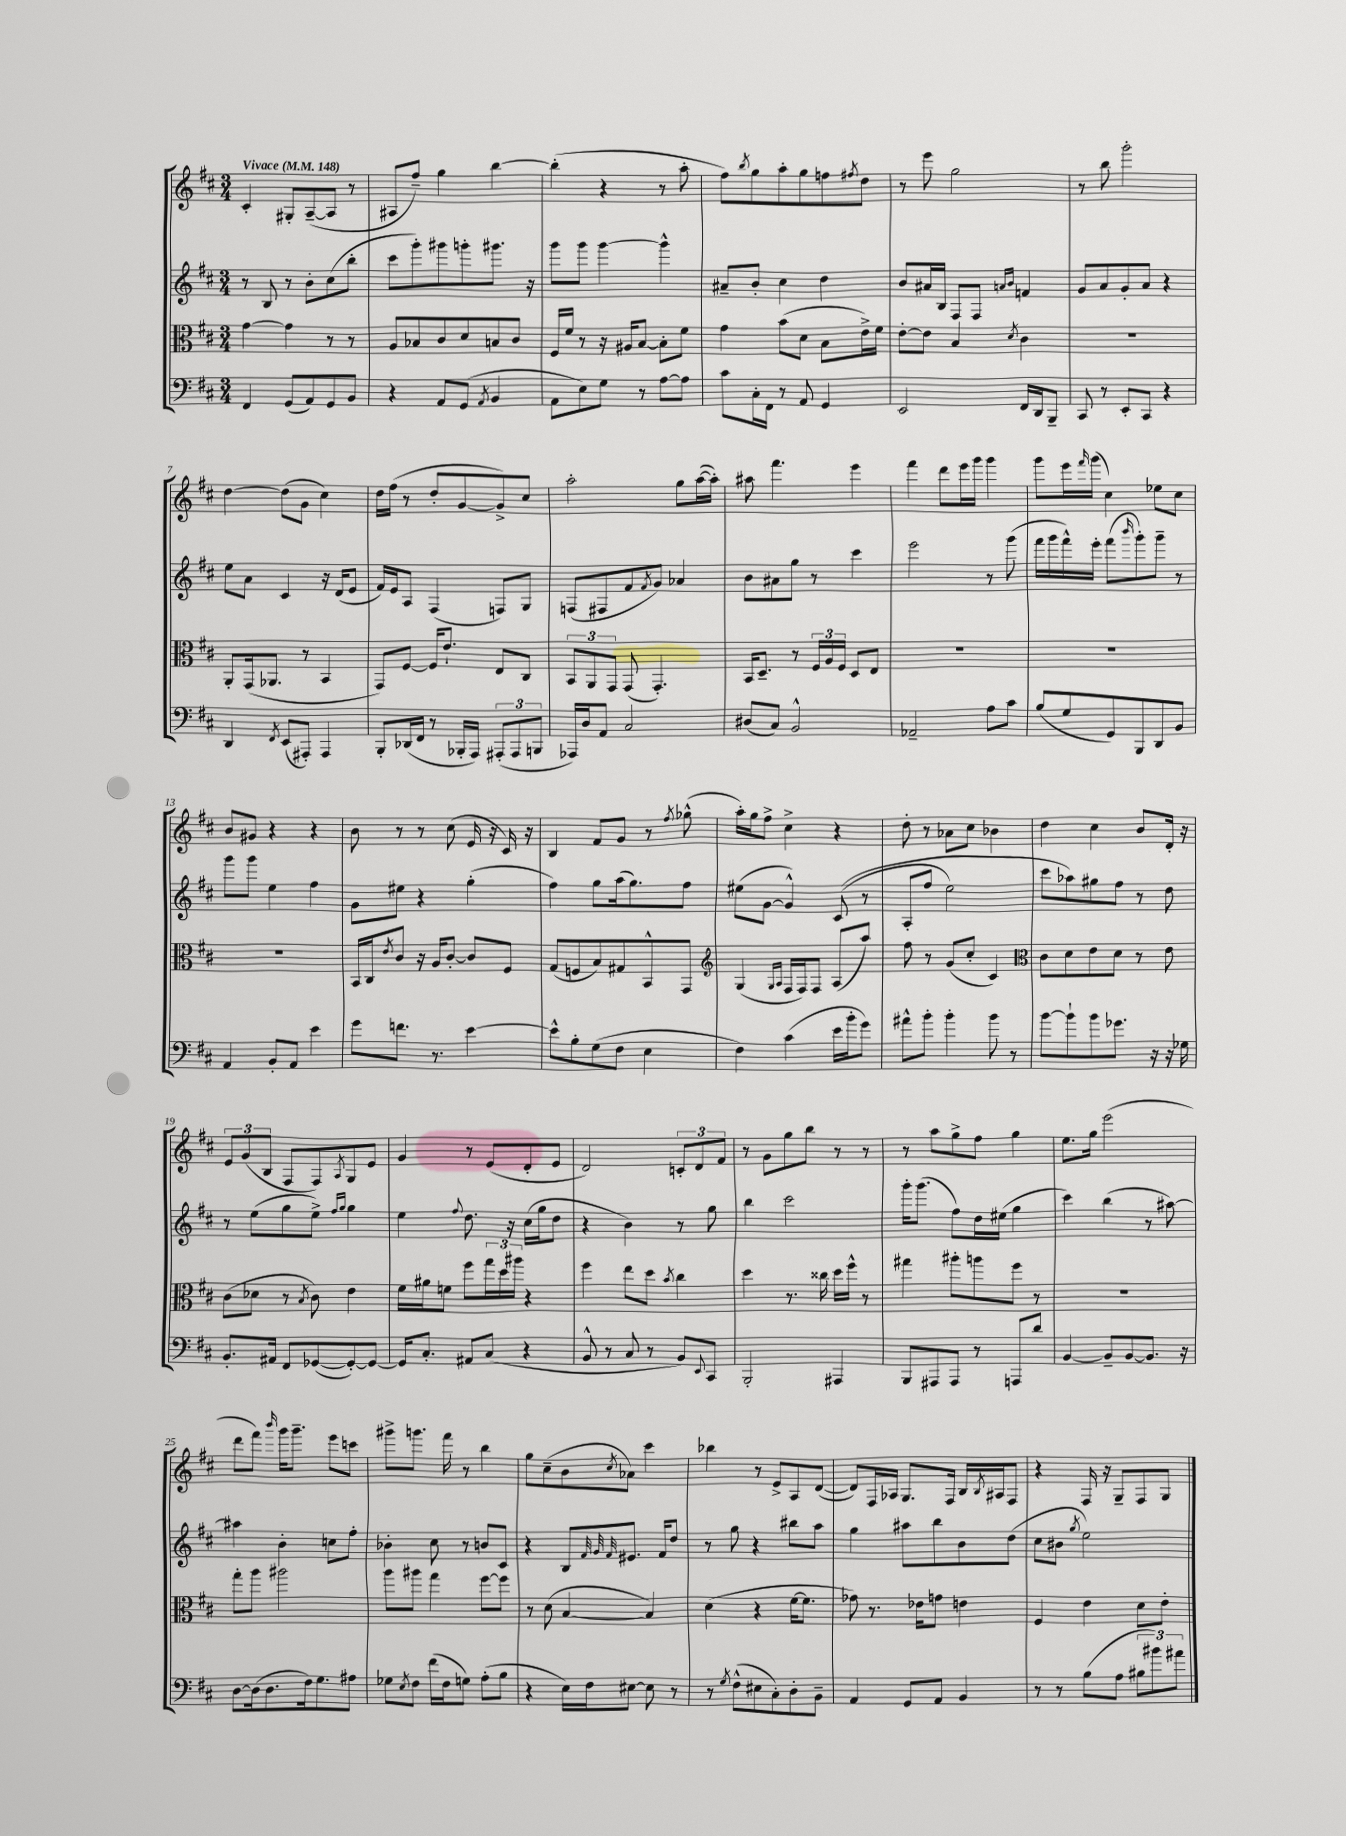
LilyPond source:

<<
\new StaffGroup <<
\new Staff = "s0" {
    \clef treble \key d \major \numericTimeSignature \time 3/4 \tempo "Vivace" 4 = 148
    cis'4-. gis8-. a8~--( a8 r8 |
    ais8 fis''8--) g''4 b''4~ |
    b''4-.( r4 r8 a''8-. |
    fis''8) \acciaccatura { b''8 } g''8 a''8-. g''8 f''8 \acciaccatura { fis''8 } d''8 |
    r8 e'''8 g''2 |
    r8 b''8 g'''2-. |
    d''4~ d''8( g'8 cis''4) |
    d''16 fis''16( r8 d''8-. g'8~ g'8->) cis''8 |
    a''2-. g''8 a''16~( a''16-.) |
    ais''8 fis'''4. e'''4 |
    fis'''4 d'''8 e'''16 g'''16 g'''4 |
    g'''8 e'''16 \grace { fis'''16 } g'''16( cis''4) ees''8 cis''8 |
    b'8 gis'8 r4 r4 |
    b'8 r8 r8 cis''8( e'16 r16 cis'16) r16 |
    b4 fis'8 g'8 r8 \acciaccatura { fis''8 } ges''8-^( |
    a''16-.) g''16 fis''8-> cis''4-> r4 |
    d''8-. r8 aes'8 cis''8 bes'4 |
    d''4 cis''4 b'8 d'16-. r16 |
    \tuplet 3/2 { e'8 g'8( b8 } fis8 fis8) \acciaccatura { a8 } g8 e'8 |
    g'4 r8 e'8( d'8-. e'8 |
    d'2) \tuplet 3/2 { c'8-. d'8 fis'8 } |
    r8 g'8 g''8 b''8 r8 r8 |
    r8 a''8 g''8-> fis''8 g''4 |
    e''8. g''16 e'''2( |
    d'''8 fis'''8) \grace { b'''16 } g'''16 g'''8.-- e'''8 c'''8 |
    gis'''8-> g'''8. fis'''16 r8 b''4 |
    g''8 cis''8--( b'8 \acciaccatura { cis''8 } aes'8) cis'''4 |
    bes''4 r8 e'8-> a8 d'8~( |
    d'8) fis16 aes16 g8. fis16 b16 \acciaccatura { b8 } ais16 fis8 |
    r4 fis16 r16 g8-- fis8 g8 \bar "|." |
}
\new Staff = "s1" {
    \clef treble \key d \major \numericTimeSignature \time 3/4
    r8 b8 r8 b'8-. cis''8( b''8-. |
    cis'''8 g'''8-.) gis'''8 g'''8-. gis'''8. r16 |
    g'''8 g'''8 g'''4~ g'''4-^ |
    ais'8-- b'8-. cis''4 d''4 |
    b'8 ais'16 b16 fis8 fis8 \grace { a'16 b'16 } f'4 |
    g'8 a'8 g'8-. a'8 r4 |
    e''8 a'8 cis'4 r16 d'16( e'8 |
    fis'16) e'16 a8 fis4( f8) g8 |
    f8( fis8 fis'8 \acciaccatura { fis'8 } g'8) aes'4 |
    b'8 ais'8 g''8 r8 cis'''4 |
    e'''2 r8 g'''8( |
    fis'''16 g'''16 fis'''16-^) e'''16-. fis'''8( \grace { b'''16 } g'''8-.) g'''8-- r8 |
    g'''8 g'''8 e''4 fis''4 |
    g'8 eis''8 r4 g''4-.( |
    fis''4) g''8 a''16( g''8.) fis''8 |
    eis''8( g'8~ g'4-^) cis'8(\( r8 |
    a8-. fis''8 e''2) |
    cis'''8 aes''8\) gis''8 fis''8 r8 d''8 |
    r8 e''8( g''8 e''8->) \grace { fis''16 g''16 } g''4 |
    e''4 \appoggiatura { fis''8 } d''8. r16 cis''16( g''16 d''8 |
    r4 b'4) r8 g''8 |
    b''4 cis'''2 |
    g'''16-. g'''8.( fis''8) d''16 eis''16( g''4 |
    cis'''4) b''4( r8 ais''8~) |
    ais''4 b'4-. c''8 fis''8-. |
    bes'4-. cis''8 r8 b'8 cis'8 |
    r4 b8 \grace { fis'32 g'32 fis'32 } eis'8. fis'16 d''8 |
    r8 g''8 r4 bis''8 a''8 |
    g''4 ais''8 b''8 b'8 d''8( |
    cis''8 bis'8 \acciaccatura { g''8 } e''2) \bar "|." |
}
\new Staff = "s2" {
    \clef alto \key d \major \numericTimeSignature \time 3/4
    g'4~ g'4 r8 r8 |
    a8 bes8 cis'8 d'8 b8 cis'8 |
    fis16 fis'16 r8 r16 ais16 b8~ b8-. fis'8 |
    g'4 b'8( d'8 b8 e'16->) fis'16 |
    e'8~-. e'8 b4 \acciaccatura { d'8 } cis'4 |
    R2. |
    a,8-. g,16( aes,8. r8 b,4 |
    g,8) fis8~ fis16 e'8.-! e8 cis8 |
    \tuplet 3/2 { b,8 a,8 g,8 } g,8( g,4.-.) |
    b,16 d8.-- r8 \tuplet 3/2 { fis16 a16 fis16 } d8 e8 |
    R2. |
    R2. |
    R2. |
    b,16 cis16 \acciaccatura { e'8 } cis'8 r16 a16 cis'8~-. cis'8 fis8 |
    g8( f8 b8) gis8 b,8-^ g,8 |
    \clef treble g4( \grace { g16 a16 } fis16 fis16) fis8 a8( a''8) |
    fis''8 r8 g'8( cis''8-. cis'4) |
    \clef alto cis'8 d'8 e'8 d'8 r8 e'8 |
    cis'8( des'8 r8 \acciaccatura { b8 } cis'8) e'4 |
    fis'16 ais'16 f'8 fis''8 \tuplet 3/2 { g''16 d''16 ais''16 } r4 |
    fis''4 e''8 d''8 \acciaccatura { b'8 } cis''4 |
    d''4 r8. cisis''16 d''16 fis''16-^ r8 |
    gis''4 ais''8-. a''8 fis''8 r8 |
    R2. |
    g''8-. a''8 ais''2 |
    a''8 ais''8 g''4 fis''8~ fis''8 |
    r8 d'8( b4~ b4) |
    d'4( r4 fis'16~ fis'8. |
    ges'8) r8. ees'16 g'8 e'4 |
    fis4 e'4 d'8 e'8-. \bar "|." |
}
\new Staff = "s3" {
    \clef bass \key d \major \numericTimeSignature \time 3/4
    fis,4 g,8( a,8) g,8 b,8 |
    r4 a,8 g,8( \acciaccatura { a,8 } b,4 |
    a,8 e8) g8 r8 a8~ a8 |
    cis'8 cis16-. fis,16 r8 a,8 g,4 |
    e,2 fis,16 d,16 b,,8-- |
    cis,8 r8 e,8-. cis,8 r4 |
    d,4 \acciaccatura { fis,8 } e,8( ais,,8-.) ais,,4 |
    b,,8-. des,16( fis,16 r8 bes,,16-. a,,16) \tuplet 3/2 { ais,,8-.( ais,,8 b,,8 } |
    aes,,16) d16 a,8 cis2 |
    dis8( cis8) b,2-^ |
    aes,2-- a8 cis'8 |
    b8( g8 g,8) b,,8 d,8 b,8 |
    a,4 b,8-. a,8 e'4 |
    g'8 f'8. r8. e'4~ |
    e'8-^ b8-. g8( fis8 e4 |
    fis4) cis'4( e'16 b'16-. g'8) |
    ais'8-^ b'8-. b'4-. b'8 r8 |
    b'8~ b'8-! b'8 ges'8. r16 r16 ges16 |
    b,8.-. ais,16 fis,8 ges,8~( ges,8~-.) ges,8~ |
    ges,16 cis8.-. ais,8 cis8( r4 |
    b,8-^ r8 cis8 r8 b,8) \appoggiatura { e,8 } cis,8 |
    b,,2-. ais,,4 |
    b,,8 ais,,8 ais,,8 r8 a,,8 d'8 |
    b,4~ b,8-- b,8~ b,8. r16 |
    d8~ d16( d8. fis16) g8. ais8 |
    ges8 \acciaccatura { e8 } fis8 fis'16( fis16 g8) a8-.( b8 |
    r4 e16) fis16 eis8~ eis8 r8 |
    r8 \acciaccatura { g8 } fis8-^( eis8 cis8-.) d8-. b,8-- |
    a,4 g,8 a,8 b,4 |
    r8 r8 b8( a8 \tuplet 3/2 { bis8 bis'8) ais'8 } \bar "|." |
}
>>
>>
